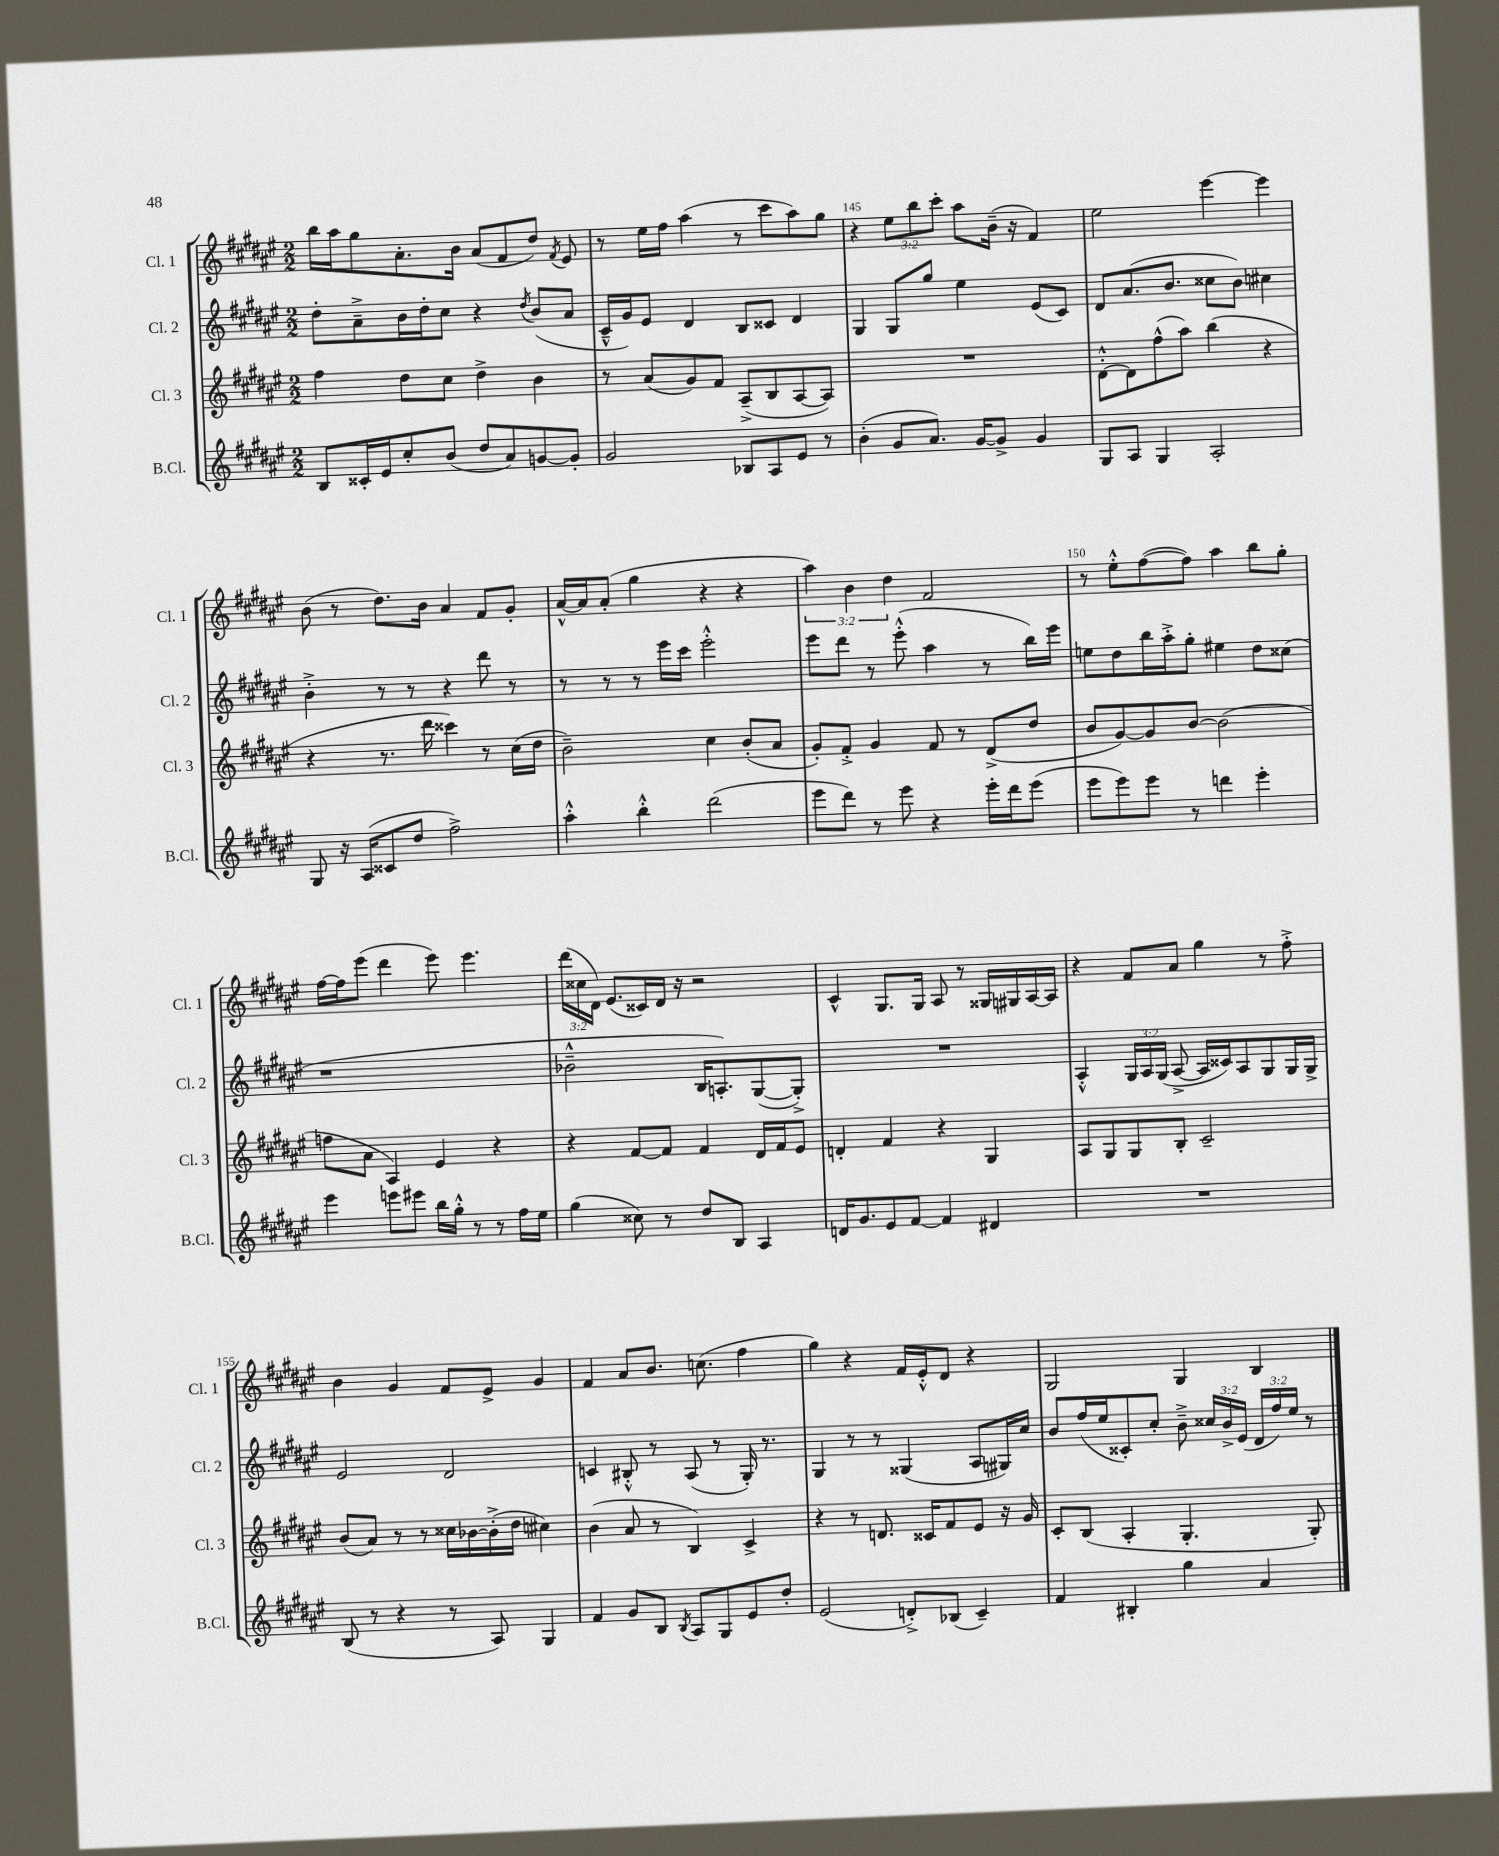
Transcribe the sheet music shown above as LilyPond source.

<<
\new StaffGroup <<
\new Staff = "s0" \with { instrumentName = "Cl. 1" shortInstrumentName = "Cl. 1" } {
    \clef treble \key fis \major \numericTimeSignature \time 2/2 \override Staff.TupletNumber.text = #tuplet-number::calc-fraction-text
    \autoBeamOff b''16[ ais''16 gis''8 ais'8.-. b'16] ais'8[( fis'8 dis''8]) \acciaccatura { fis'8 } eis'8 |
    r8 eis''16[ fis''16] ais''4( r8 cis'''8[ ais''8) gis''8] |
    r4 \tuplet 3/2 { eis''8[ b''8 cis'''8]-. } ais''8[ b'16]--( r16 fis'4) |
    eis''2 eis'''4~ eis'''4 |
    b'8( r8 dis''8.[) b'16] ais'4 fis'8[ gis'8]-. |
    ais'16[~-^ ais'16 ais'8]-.( gis''4 r4 r4 |
    \tuplet 3/2 { ais''4) b'4 dis''4 } fis'2 |
    r8 eis''8[-.-^ fis''8~( fis''8]) ais''4 b''8[ gis''8]-. |
    fis''16[~ fis''16 eis'''8]( dis'''4 eis'''8) eis'''4. |
    \tuplet 3/2 { dis'''16[( cisis''16 dis'16]) } eis'8.[( cisis'16) dis'16] r16 r2 |
    cis'4-^ gis8.[ gis16] ais8 r8 gisis16[ gis16 ais16~ ais16] |
    r4 fis'8[ ais'8] gis''4 r8 fis''8-.-> |
    b'4 gis'4 fis'8[ eis'8]-> gis'4 |
    fis'4 ais'8[ b'8.] c''8.( fis''4 |
    gis''4) r4 fis'16[ eis'16-.-^ dis'8] r4 |
    gis2 gis4 b4 \bar "|." |
}
\new Staff = "s1" \with { instrumentName = "Cl. 2" shortInstrumentName = "Cl. 2" } {
    \clef treble \key fis \major \numericTimeSignature \time 2/2 \override Staff.TupletNumber.text = #tuplet-number::calc-fraction-text
    \autoBeamOff dis''8[-. ais'8---> b'16 dis''16-. cis''8] r4 \acciaccatura { dis''8 } b'8[( ais'8] |
    cis'16[---^ gis'16) eis'8] dis'4 b8[ cisis'8] dis'4 |
    gis4 gis8[ gis''8] eis''4 eis'8[( cis'8]) |
    dis'8[ ais'8.( b'8.] cisis''8[ b'8]) cis''4 |
    b'4-.-> r8 r8 r4 dis'''8 r8 |
    r8 r8 r8 eis'''16[ cis'''16] eis'''2-.-^ |
    eis'''8[ dis'''8] r8 eis'''8-.-^( ais''4 r8 b''16[) eis'''16] |
    e''8[ dis''8 b''16 ais''16-.-> gis''8]-. eis''4 dis''8[ cisis''8]( |
    r1 |
    bes'2---^ b16[ a8.-.) gis8~( gis8]-.->) |
    R1 |
    ais4-.-^ \tuplet 3/2 { gis16[ ais16 gis16]( } ais8~-> ais16[ cisis'16) ais8 gis8 gis16 gis16]-> |
    eis'2 dis'2 |
    c'4 bis8-.-^ r8 ais8( r8 gis16-.) r8. |
    gis4 r8 r8 gisis4( ais8[ gis16) cis''16] |
    b'8[ fis''16( eis''16 cisis'8-.) cis''8]-. b'8---> \tuplet 3/2 { cisis''16[ b'16-> eis'16]( } \tuplet 3/2 { dis'16[ fis''16) eis''16] } r8 \bar "|." |
}
\new Staff = "s2" \with { instrumentName = "Cl. 3" shortInstrumentName = "Cl. 3" } {
    \clef treble \key fis \major \numericTimeSignature \time 2/2
    \autoBeamOff fis''4 dis''8[ cis''8] dis''4-> b'4 |
    r8 ais'8[( gis'8) fis'8] ais8[--->( b8 ais8~ ais8]) |
    R1 |
    dis'8[~-.-^ dis'8 fis''8-^( ais''8]) b''4( r4 |
    r4 r8. dis'''16 cisis'''4) r8 cis''16[( dis''16] |
    b'2--) cis''4 b'8[-.( ais'8] |
    gis'8[-.) fis'8]-.-> gis'4 fis'8 r8 dis'8[->( dis''8] |
    b'8[ gis'8~) gis'8 b'8]~ b'2( |
    f''8[ ais'8] ais4) eis'4 r4 |
    r4 fis'8[~ fis'8] fis'4 dis'16[ fis'16 eis'8] |
    d'4-. fis'4 r4 gis4 |
    ais8[ gis8 gis8 b8]-. cis'2-- |
    b'8[( ais'8]) r8 r8 cisis''16[ bes'16~ bes'16-.->( dis''16] cis''4) |
    b'4( ais'8 r8 b4) cis'4-> |
    r4 r8 d'8. cisis'16[ fis'8 eis'8] r16 gis'16 |
    cis'8[-. b8]( ais4-. gis4.-. gis8-.) \bar "|." |
}
\new Staff = "s3" \with { instrumentName = "B.Cl." shortInstrumentName = "B.Cl." } {
    \clef treble \key fis \major \numericTimeSignature \time 2/2
    \autoBeamOff b8[ cisis'16-. eis'16 cis''8-. b'8]( dis''8[ ais'8) g'8~ g'8]-. |
    gis'2 bes8[ ais8 eis'8] r8 |
    b'4-.( gis'8[ ais'8.]) gis'16[~ gis'8]-> gis'4 |
    gis8[ ais8] gis4 ais2-. |
    gis8 r16 ais16[( cisis'8 dis''8] fis''2->) |
    ais''4-.-^ b''4-.-^ dis'''2( |
    eis'''8[ dis'''8]) r8 eis'''8 r4 eis'''16[-. dis'''16 eis'''8]( |
    eis'''8[ eis'''8) eis'''8] r8 d'''4 eis'''4-. |
    eis'''4 e'''8[ eis'''8] b''16[ gis''16]-.-^ r8 r8 fis''16[ eis''16] |
    gis''4( cisis''8) r8 dis''8[ b8] ais4 |
    d'16[ gis'8. eis'8 fis'8]~ fis'4 dis'4 |
    R1 |
    b8( r8 r4 r8 ais8) gis4 |
    fis'4 gis'8[ b8] \acciaccatura { b8 } ais8[ gis8 eis'8 dis''8]-. |
    eis'2( d'8[-.->) bes8]( cis'4--) |
    fis'4 bis4-. gis''4 ais'4 \bar "|." |
}
>>
>>
\layout { \context { \Score currentBarNumber = #143 \override BarNumber.break-visibility = ##(#f #t #t) barNumberVisibility = #(every-nth-bar-number-visible 5) } }
